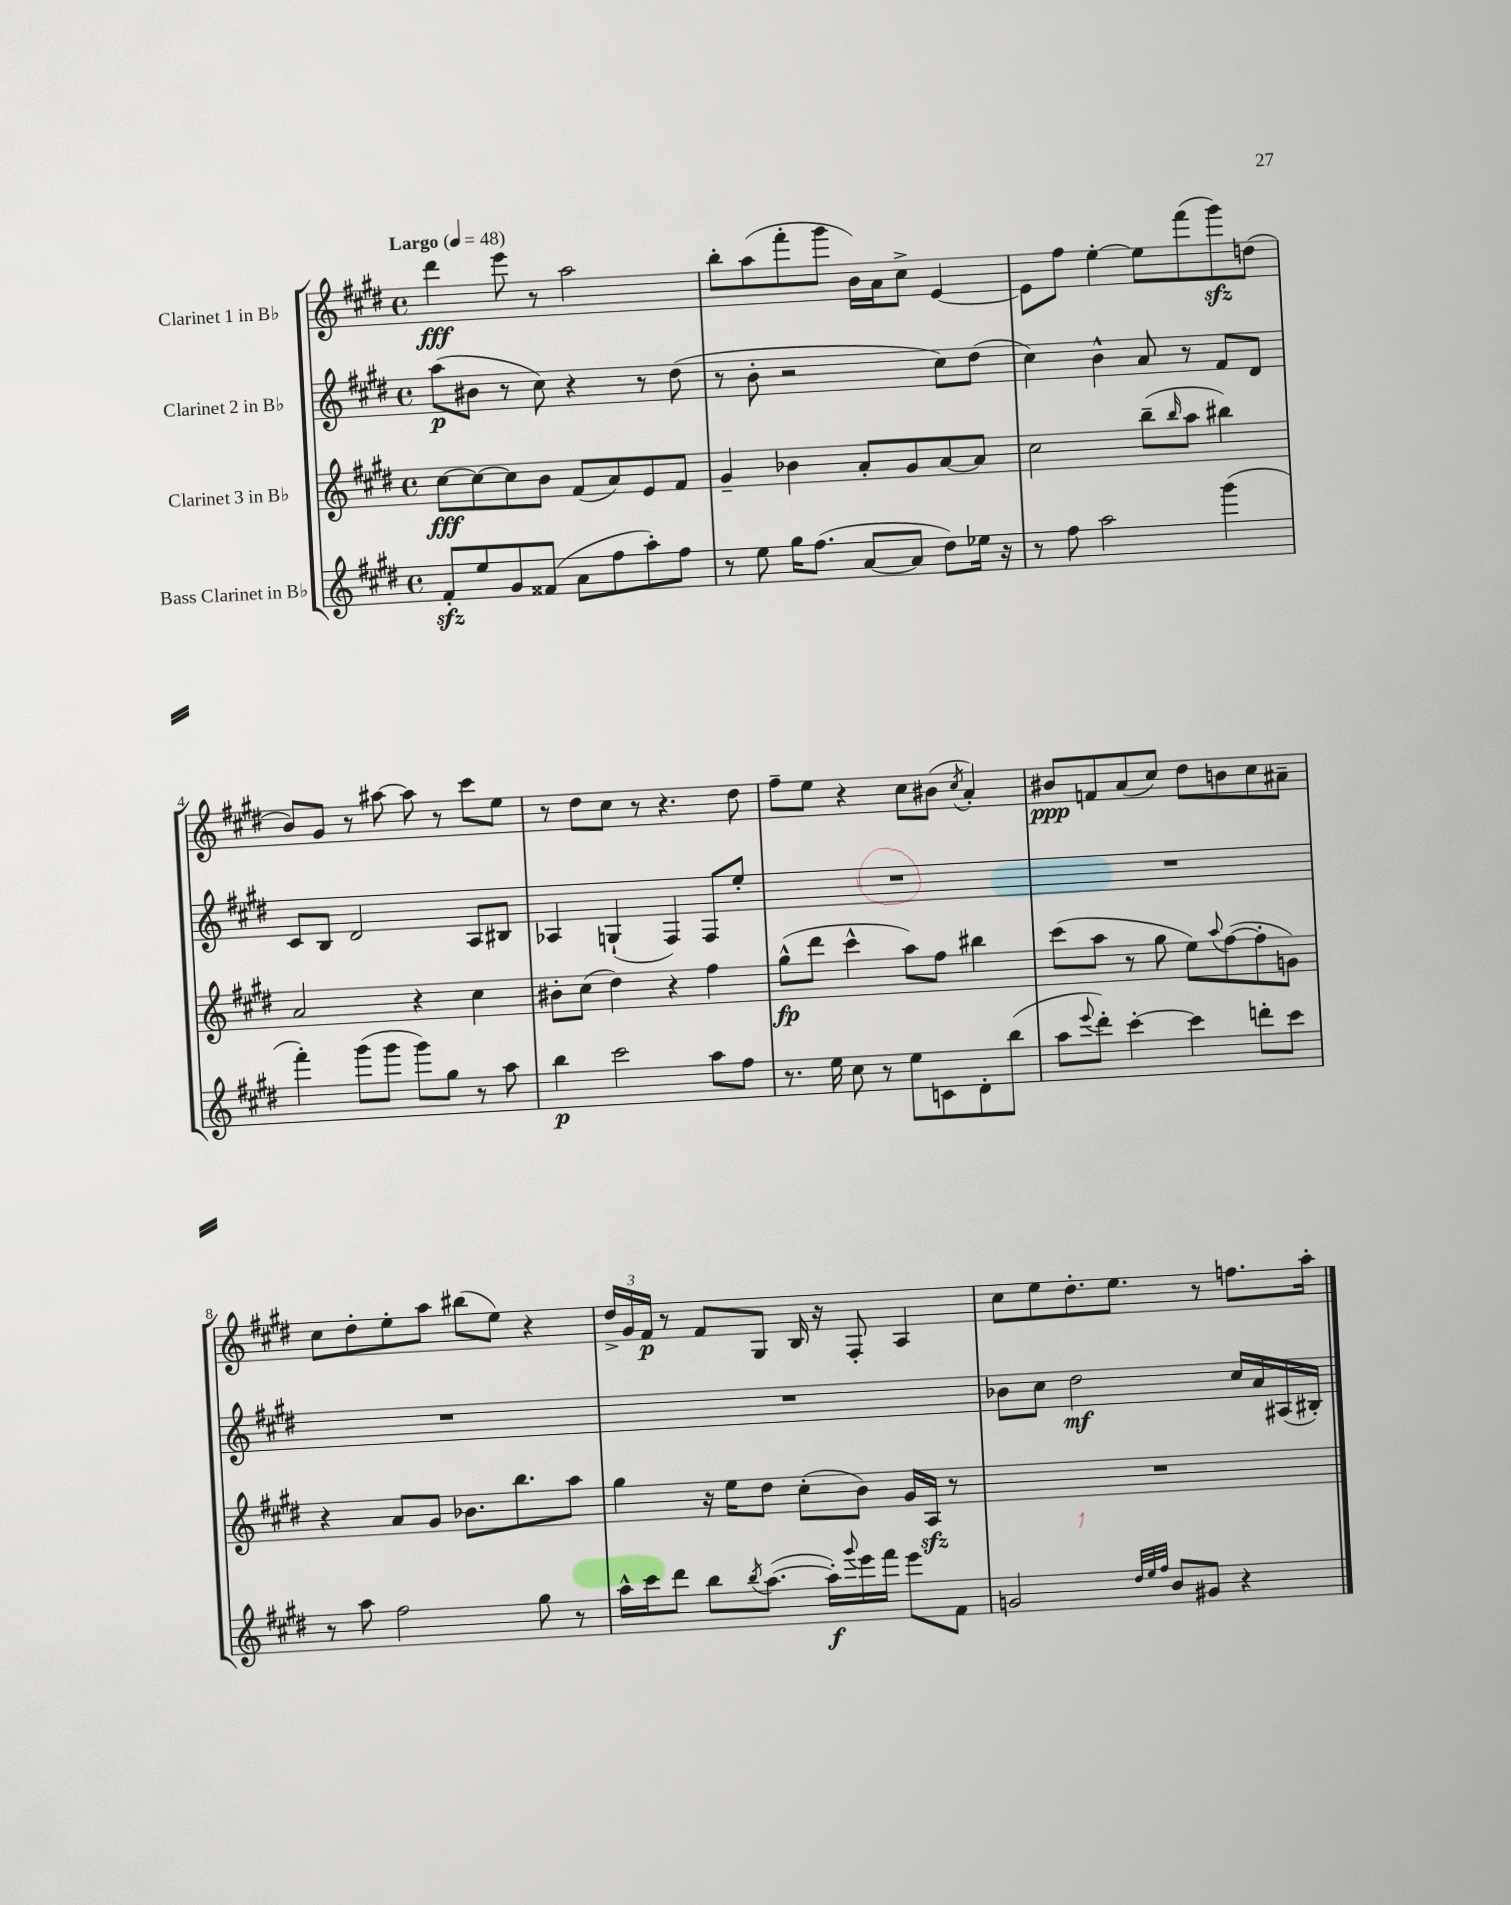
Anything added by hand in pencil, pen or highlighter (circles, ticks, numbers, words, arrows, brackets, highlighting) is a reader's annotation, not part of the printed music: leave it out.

**kern	**kern	**kern	**kern
*staff4	*staff3	*staff2	*staff1
*clefG2	*clefG2	*clefG2	*clefG2
*k[f#c#g#d#]	*k[f#c#g#d#]	*k[f#c#g#d#]	*k[f#c#g#d#]
*M4/4	*M4/4	*M4/4	*M4/4
*met(c)	*met(c)	*met(c)	*met(c)
*MM48	*MM48	*MM48	*MM48
8f#'/L	[8cc#\L	(8aa\L	4ddd#\
8ee/	8cc#\_	8b#\J	.
8g#/	8cc#\]	8r	8eee\
(8f##/J	8b\J	8cc#\)	8r
8a\L	(8f#/L	4r	2aa\
8ff#\	8a/)	.	.
8aa'\)	8e/	8r	.
8ff#\J	8f#/J	(8dd#\	.
=	=	=	=
8r	4g#~/	8r	8bb'\L
8ee\	.	8b'\	(8aa\
16gg#\LK	4b-\	2r	8fff#'\
(8.ff#\J	.	.	.
.	.	.	8ggg#\J
[8a/L	8a'/L	.	16b\LL)
.	.	.	16a\J
8a/]J	8g#/	.	8cc#^\J
8dd#\L)	[8a/	8cc#\L)	[4e/
16ee-\Jk	8a/]J	(8dd#\J	.
16r	.	.	.
=	=	=	=
8r	2cc#\	4cc#\)	8e\]L
8ff#\	.	.	8ff#\J
2aa\	.	4b^^\	[4ee'\
.	(8bb~\L	8a/	8ee\]L
.	16qqbb/	.	.
.	8aa\J	8r	(8fff#\
(4ggg#\	4bb#\)	8f#/L	8ggg#\)
.	.	8d#/J	(8dd\J
=	=	=	=
4fff#'\)	2a/	8c#/L	8b/L)
.	.	8B/J	8g#/J
(8ggg#\L	.	2d#/	8r
8ggg#\J	.	.	[8aa#\
8ggg#\L)	4r	.	8aa#\]
8gg#\J	.	.	8r
8r	4cc#\	8A/L	8ccc#\L
8aa\	.	8B#/J	8ee\J
=	=	=	=
4bb\	8b#'\L	4A-/	8r
.	(8cc#\J	.	8dd#\L
2ccc#\	4dd#\)	(4G`/	8cc#\J
.	.	.	8r
.	4r	4F#/)	4.r
8aa\L	4ff#\	8F#/L	.
8ff#\J	.	8ee'/J	8dd#\
=	=	=	=
8.r	(8gg#^^\L	1r	8ff#~\L
.	8ddd#\J	.	8ee\J
16ee\	.	.	.
8cc#\	4ccc#^^\	.	4r
8r	.	.	.
8ee\L	8aa\L)	.	8cc#\L
8c\	8ff#\J	.	(8b#\J
.	.	.	8qcc#/
8d#'\	4bb#\	.	4a'/)
(8bb\J	.	.	.
=	=	=	=
8aa\L	(8ccc#\L	1r	8b#/L
8qqeee/	.	.	.
8ddd#'\J)	8aa\J	.	8f/
[4ccc#'\	8r	.	(8a/
.	8gg#\	.	8cc#/J)
4ccc#\]	8ee\L)	.	8dd#\L
.	8qqaa/	.	.
.	([8ff#\	.	8b\
8ddd'\L	8ff#'\]	.	8cc#\
8ccc#\J	8g\J)	.	8a#~\J
=	=	=	=
8r	4r	1r	8cc#\L
8aa\	.	.	8dd#'\
2ff#\	8a/L	.	8ee'\
.	8g#/J	.	8aa\J
.	8.b-\L	.	(8bb#\L
.	.	.	8ee\J)
.	8.bb\	.	.
8gg#\	.	.	4r
8r	8aa\J	.	.
=	=	=	=
16aa^^\LL	4gg#\	1r	24dd#^/LL
.	.	.	24g#/
16ccc#\J	.	.	.
.	.	.	24f#/JJ
8ddd#\J	.	.	8r
8bb\L	16r	.	8f#/L
.	16ee\LK	.	.
8qbb/	.	.	.
([8.aa\J	8dd#\J	.	8G#/J
.	(8cc#'\L	.	16B/
16aa'\]LL)	.	.	16r
8qqggg#/	.	.	.
16eee\	8b\J)	.	8F#'/
16fff#\JJ	.	.	.
8eee\L	16g#/LL	.	4A/
.	16A/JJ	.	.
8f#\J	8r	.	.
=	=	=	=
2g/	1r	8b-\L	8cc#\L
.	.	8cc#\J	8ee\
.	.	2dd#\	8.dd#'\
.	.	.	8.ee\J
32qqdd#/LLL	.	.	.
32qqee/	.	.	.
32qqff#/JJJ	.	.	.
8b/L	.	.	.
8g#/J	.	.	8r
4r	.	16cc#/LL	8.ff\L
.	.	16a/	.
.	.	(16A#/	.
.	.	16B#'/JJ)	16aa'\Jk
==	==	==	==
*-	*-	*-	*-
